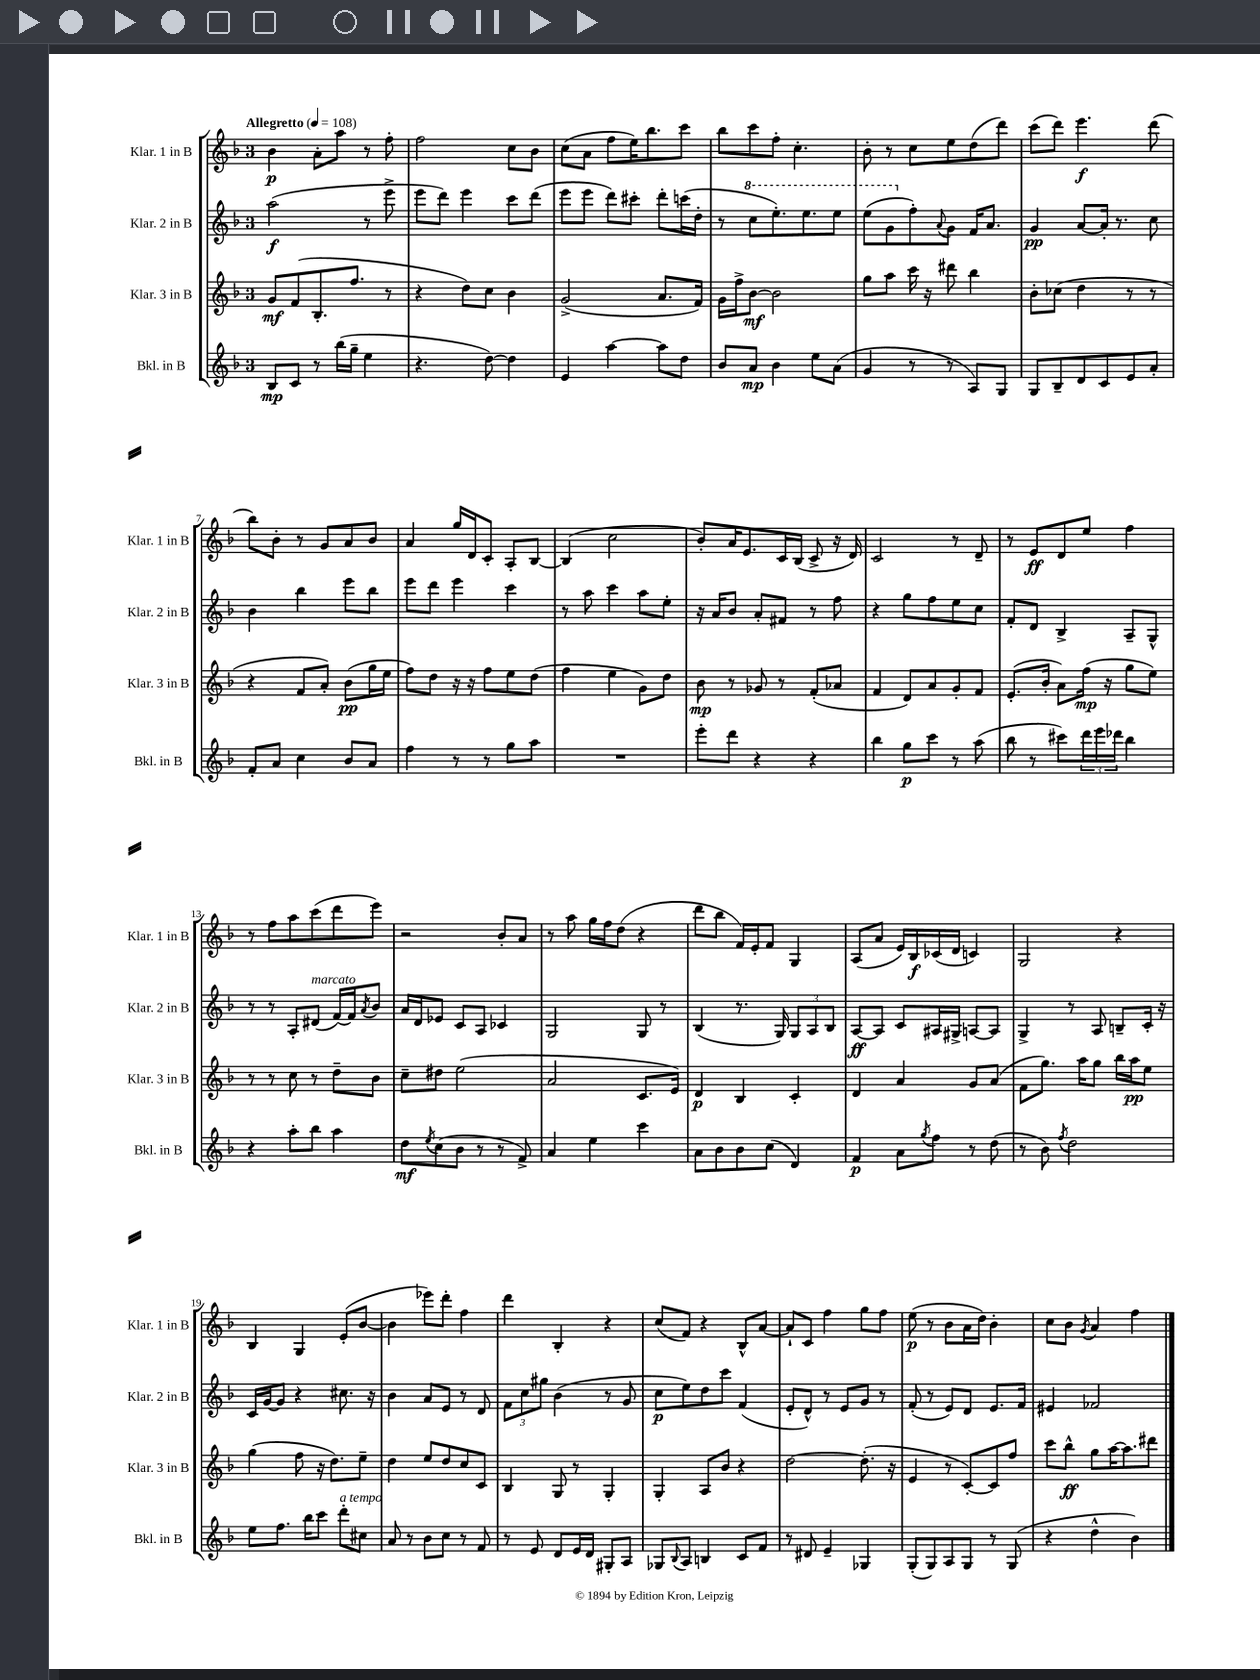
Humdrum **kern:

**kern	**kern	**kern	**kern
*staff4	*staff3	*staff2	*staff1
*clefG2	*clefG2	*clefG2	*clefG2
*k[b-]	*k[b-]	*k[b-]	*k[b-]
*M3/4	*M3/4	*M3/4	*M3/4
*MM108	*MM108	*MM108	*MM108
8B-	8g	(2aa	4b-
8c	(8f	.	.
8r	8.B-'	.	8a'
(16bb-	.	.	8aa
16gg~	8.ff	.	.
4ee	.	8r	8r
.	8r	8eee^	8ff'
=	=	=	=
4.r	4r	8eee	2ff
.	.	8ddd)	.
.	8dd)	4eee	.
[8dd)	8cc	.	.
4dd]	4b-	8ccc	8cc
.	.	(8ddd	8b-
=	=	=	=
4e	(2g^	8eee	(8cc
.	.	8eee	8a
[4aa	.	8ddd)	8ff
.	.	8ccc#'	16ee)
.	.	.	8.bb-
8aa]	8.a	8ddd'	.
8dd	.	(16ccc	8ccc
.	16f)	16dd'	.
=	=	=	=
8b-	16g	8r	8bb-
.	16ff^	.	.
8a	[8b-	8ccc	8ccc
4b-	2b-]	8.eee')	8ff'
.	.	.	4.cc'
.	.	8.eee	.
8ee	.	.	.
(8a	.	8eee	.
=	=	=	=
4g	8gg	(8eee	8b-'
.	8aa	8gg	8r
8r	16ccc	8ff')	8cc
.	16r	.	.
.	.	8qqa	.
8r	8ddd#	8g	8ee
8A)	4bb-	16f	(8dd
.	.	8.a	.
8G	.	.	8ddd)
=	=	=	=
8G	8b-'	4g	(8ccc
8B-~	(8cc-	.	8ddd)
8d	4dd	[8a	4.eee
8c	.	16a']	.
.	.	8.r	.
8e	8r	.	.
8a'	8r	8cc	(8ddd
=	=	=	=
8f'	4r	4b-	8bb-)
8a	.	.	8b-'
4cc	8f	4bb-	8r
.	8a')	.	8g
8b-	(8b-	8eee	8a
8a	16gg	8bb-	8b-
.	16ee	.	.
=	=	=	=
4ff	8ff)	8eee	4a
.	8dd	8ddd	.
8r	16r	4eee	16gg
.	16r	.	16d
8r	8ff	.	8c'
8gg	8ee	4ccc	8A'
8aa	(8dd	.	[8B-
=	=	=	=
2.r	4ff	8r	(4B-]
.	.	8aa	.
.	4ee	4ccc	2cc
.	8g)	8aa	.
.	8dd	8ee'	.
=	=	=	=
8eee'	8b-	16r	8b-')
.	.	16a	.
8ddd	8r	8b-	16a
.	.	.	8.e
4r	8g-	8a'	.
.	8r	8f#	16c
.	.	.	(16B-
4r	(8f'	8r	8c^
.	8a-	8ff	16r
.	.	.	16d)
=	=	=	=
4bb-	4f	4r	2c
8gg	8d)	8gg	.
8ccc	8a	8ff	.
8r	8g'	8ee	8r
(8aa	8f	8cc	8d~
=	=	=	=
8bb-	(8.e'	8f'	8r
8r	.	8d	8e
.	16b-'	.	.
8ccc#)	8a)	4B-^	8d
24ddd	(16ff	.	8ee
24eee	.	.	.
.	16r	.	.
24ddd-	.	.	.
4bb-	8gg	8A~	4ff
.	8ee)	8G^^	.
=	=	=	=
4r	8r	8r	8r
.	8r	8r	8ff
8aa'	8cc	8A'	8aa
8bb-	8r	(8d#	(8ccc
4aa	8dd~	[16f)	8ddd
.	.	16f]	.
.	.	8qa	.
.	8b-	8b-	8eee)
=	=	=	=
8dd	8cc~	16a	2r
.	.	16d	.
8qee	.	.	.
(8cc	8dd#	8e-	.
8b-	(2ee	8c	.
8r	.	8A	.
8r	.	4c-	8b-'
8f^)	.	.	8a
=	=	=	=
4a	2a	2G	8r
.	.	.	8aa
4ee	.	.	16gg
.	.	.	16ff
.	.	.	(8dd
4ccc	8.c	8G	4r
.	.	8r	.
.	16e)	.	.
=	=	=	=
8a	4d	(4B-	8ddd
8b-	.	.	8bb-
8b-	4B-	8.r	16f)
.	.	.	16e'
(8cc	.	.	8f
.	.	16G)	.
4d)	4c'	12G	4G
.	.	12A	.
.	.	12B-	.
=	=	=	=
4f	4d	[8A	(8A
.	.	8A]	8a
8a	4a	8c	16e)
.	.	.	16B-
8qgg	.	.	.
8ff	.	16A#	(16c-
.	.	16G#^	16d
8r	8g	[8A	4c)
(8dd	(8a	8A]	.
=	=	=	=
8r	8f	4G^	2G
8b-)	8.gg)	.	.
8qff	.	.	.
2dd	.	8r	.
.	16aa	.	.
.	8gg	8A	.
.	16bb-	8B~	4r
.	16aa	.	.
.	8ee	16c'	.
.	.	16r	.
=	=	=	=
8ee	(4gg	16c	4B-
.	.	[16g	.
8.ff	.	8g]	.
.	8ff	4r	4G
16bb-	.	.	.
8ccc	16r	.	.
.	8.dd)	.	.
8ddd'	.	8.cc#	(8e'
8cc#	8ee~	.	[8b-
.	.	16r	.
=	=	=	=
8a	4dd	4b-	4b-]
8r	.	.	.
8b-	8ee	8a	8eee-)
8cc	8dd	8e	8ddd'
8r	8cc	8r	4ff
8f	8c	8d	.
=	=	=	=
8r	4B-	12f	4ddd
.	.	12cc	.
8e	.	.	.
.	.	12gg#	.
8d	8G	(4b-	4B-'
16e	8r	.	.
16d	.	.	.
8G#'	4G'	8r	4r
8A	.	8g	.
=	=	=	=
8G-	4G'	8cc	(8cc
8qqB-	.	.	.
8A	.	8ee)	8f)
4B	8A	8dd	4r
.	8b-	8ccc	.
8c	4r	(4f	8B-^^
8f	.	.	[8a
=	=	=	=
8r	[2dd	8e'	8a`]
8d#	.	8d^^)	8c
4e~	.	8r	4ff
.	.	8e	.
4G-	(8.dd']	8g	8gg
.	.	8r	8ff
.	16r	.	.
=	=	=	=
(8G'	4e	(8f'	(8ee
8G)	.	8r	8r
8A	8r	8e)	8b-
8G	[8c')	8d	16a
.	.	.	16dd)
8r	8c]	8.e	4b-'
(8G	8ff	.	.
.	.	16f	.
=	=	=	=
4r	8ccc	4e#	8cc
.	8bb-^^	.	8b-
.	.	.	8qg
4dd^^	8gg	2f-	4a
.	[16aa	.	.
.	8.aa]	.	.
4b-)	.	.	4ff
.	8ddd#	.	.
==	==	==	==
*-	*-	*-	*-
